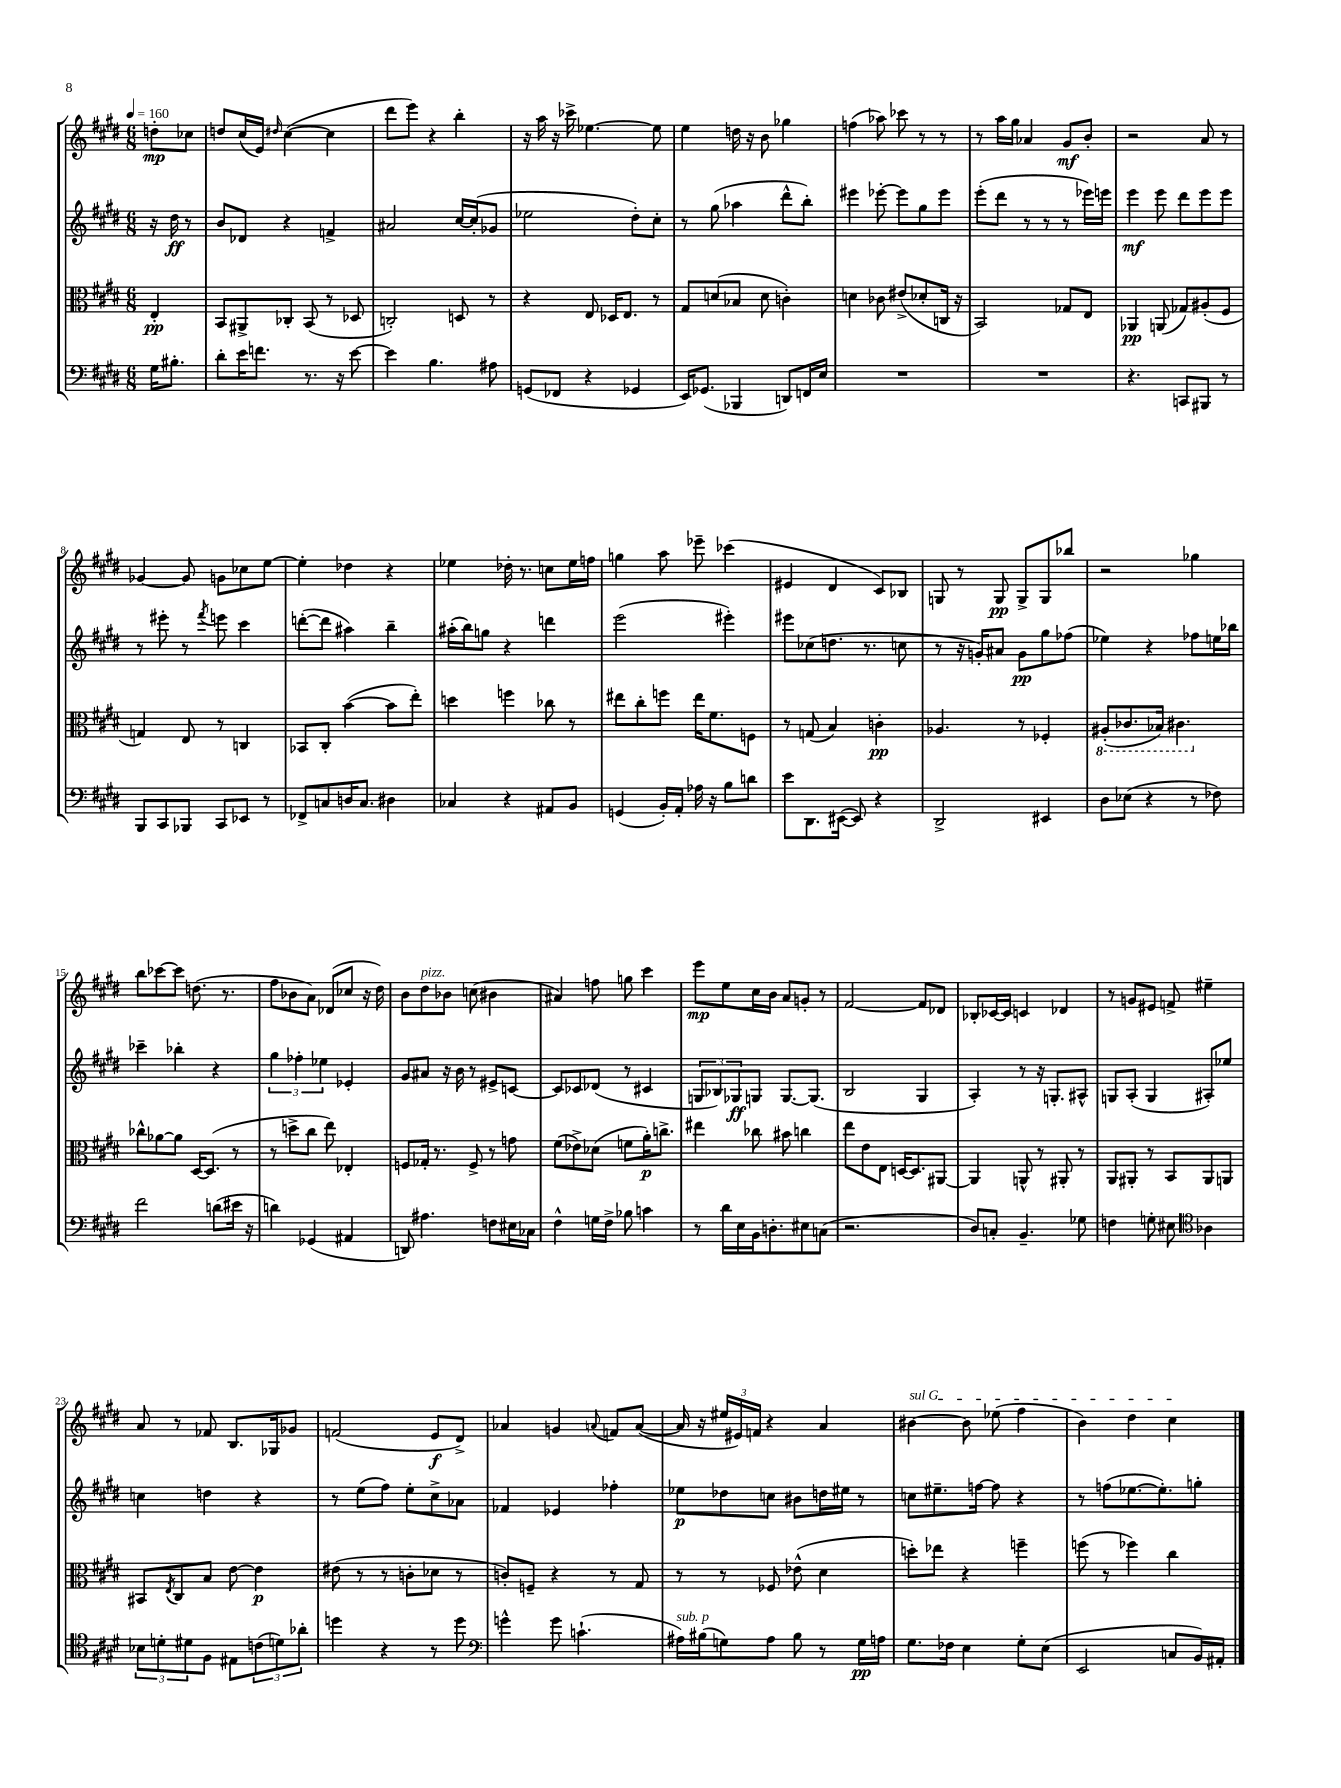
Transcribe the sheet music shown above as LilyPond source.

<<
\new StaffGroup <<
\new Staff = "s0" {
    \clef treble \key e \major \numericTimeSignature \time 6/8 \partial 4 \tempo 4 = 160
    d''8-.\mp ces''8 |
    d''8 cis''16( e'16) \grace { dis''16 } cis''4~( cis''4 |
    dis'''8 e'''8) r4 b''4-. |
    r16 a''16 r16 ces'''16-> ees''4.~ ees''8 |
    e''4 d''16 r16 b'8 ges''4 |
    f''4( aes''8) ces'''8 r8 r8 |
    r8 a''16 gis''16 aes'4 gis'8\mf b'8-. |
    r2 a'8 r8 |
    ges'4~ ges'8 g'8 ces''8 e''8~ |
    e''4-. des''4 r4 |
    ees''4 des''16-. r8. c''8 ees''16 f''16 |
    g''4 a''8 ees'''8-- ces'''4( |
    eis'4 dis'4 cis'8) bes8 |
    g8 r8 g8\pp g8-> g8 bes''8 |
    r2 ges''4 |
    b''8 ces'''8~ ces'''8 d''8.( r8. |
    fis''8 bes'8 a'8) des'8( ces''8 r16 dis''16) |
    b'8 dis''8^\markup { \italic "pizz." } bes'8 c''8( bis'4 |
    ais'4) f''8 g''8 cis'''4 |
    e'''8\mp e''8 cis''16 b'16 a'8 g'8-. r8 |
    fis'2~ fis'8 des'8 |
    bes8-. ces'16~ ces'16 c'4 des'4 |
    r8 g'8 eis'8 f'8-> eis''4-- |
    a'8 r8 fes'8 b8. ges16 ges'8 |
    f'2( e'8\f dis'8->) |
    aes'4 g'4 \appoggiatura { a'8 } f'8 a'8~( |
    a'16 r16 \tuplet 3/2 { eis''16 eis'16) f'16 } r4 a'4 |
    \once \override TextSpanner.bound-details.left.text = \markup { \italic "sul G" } bis'4~\startTextSpan bis'8 ees''8( fis''4 |
    b'4) dis''4 cis''4\stopTextSpan \bar "|." |
}
\new Staff = "s1" {
    \clef treble \key e \major \numericTimeSignature \time 6/8 \partial 4
    r16 dis''16\ff r8 |
    b'8 des'8 r4 f'4-> |
    ais'2 cis''16~ cis''16-.( ges'8 |
    ees''2 dis''8-.) cis''8-. |
    r8 gis''8( aes''4 dis'''8-^ b''8-.) |
    eis'''4 ees'''8~-. ees'''8 gis''8 ees'''8 |
    e'''8-.( dis'''8 r8 r8 r8 ees'''16) e'''16 |
    e'''4\mf e'''8 dis'''8 e'''8 e'''8 |
    r8 eis'''8-. r8 \acciaccatura { fis'''8 } e'''8 cis'''4 |
    d'''8~-.( d'''8 ais''4) b''4-- |
    ais''16-.( b''16) g''8 r4 d'''4 |
    e'''2( eis'''4-.) |
    eis'''8 ces''8( d''8. r8. c''8 |
    r8 r16 g'16-.) ais'8 g'8\pp gis''8 fes''8( |
    ees''4) r4 fes''8 e''16 bes''16 |
    ces'''4-- bes''4-. r4 |
    \tuplet 3/2 { gis''4 fes''4-. ees''4 } ees'4-. |
    gis'8 ais'8 r16 b'16 r8 eis'8-> c'8~ |
    c'8 ces'8 des'8( r8 cis'4 |
    \tuplet 3/2 { g8 bes8) ges8\ff } g8 g8.~ g8.( |
    b2 gis4 |
    a4-.) r8 r16 g8.-. ais8-^ |
    g8 a8-.( g4 ais8-.) ees''8 |
    c''4 d''4 r4 |
    r8 e''8( fis''8) e''8-. cis''8-> aes'8 |
    fes'4 ees'4 fes''4-. |
    ees''8\p des''8 c''8 bis'8 d''16 eis''16 r8 |
    c''8 eis''8.-- f''16~ f''8 r4 |
    r8 f''8( ees''8.~ ees''8.-.) g''8-. \bar "|." |
}
\new Staff = "s2" {
    \clef alto \key e \major \numericTimeSignature \time 6/8 \partial 4
    e4-.\pp |
    b,8 ais,8-> ces8-. b,8( r8 des8 |
    c2-.) d8 r8 |
    r4 e8 des16 e8. r8 |
    gis8 d'8( bes8 d'8 c'4-.) |
    d'4 ces'8 eis'8->( des'8-. c16 r16 |
    b,2) ges8 e8 |
    aes,4\pp a,8( ges8) ais8-.( fis8 |
    g4) e8 r8 c4 |
    bes,8 cis8-. b'4~( b'8 e''8-.) |
    d''4 f''4 ces''8 r8 |
    eis''8 cis''8-. f''8 eis''16 fis'8. f8 |
    r8 g8( b4) c'4-.\pp |
    aes4. r8 fes4-. |
    \ottava #-1 ais,8-.( ces8. bes,16) cis4. \ottava #0 |
    ces''8-^ aes'8~ aes'8 dis16~ dis8.( r8 |
    r8 d''8-> cis''8 e''8) ees4-. |
    f8 ges16-. r8. f8-> r8 g'8 |
    fis'8( ees'8->) des'8( f'8 a'16-.\p) c''8.-> |
    eis''4 ces''8 bis'8 c''4 |
    e''8 e'8 e8 d16~ d8. ais,8~ |
    ais,4 a,8-^ r8 ais,8-. r8 |
    a,8 ais,8-. r8 b,8 ais,8 a,8 |
    bis,8 \acciaccatura { e8 } cis8 b8 e'8~ e'4\p |
    eis'8( r8 r8 c'8-. des'8 r8 |
    c'8-.) f8-- r4 r8 gis8 |
    r8 r8 fes8 ees'8-^( dis'4 |
    d''8-.) ees''8 r4 f''4-- |
    f''8( r8 fes''4) cis''4 \bar "|." |
}
\new Staff = "s3" {
    \clef bass \key e \major \numericTimeSignature \time 6/8 \partial 4
    gis16 bis8.-. |
    dis'8-. e'16 f'8. r8. r16 e'8~ |
    e'4 b4. ais8 |
    g,8( fes,8 r4 ges,4 |
    e,16) ges,8.( bes,,4 d,8) f,16 e16 |
    R2. |
    R2. |
    r4. c,8 bis,,8 r8 |
    b,,8 cis,8 bes,,8 cis,8 ees,8 r8 |
    fes,8-> c8 d16 c8. dis4 |
    ces4 r4 ais,8 b,8 |
    g,4( b,16-.) a,16-. aes16 r16 b8 d'8 |
    e'8 dis,8. eis,16~( eis,8) r4 |
    dis,2-> eis,4 |
    dis8 ees8( r4 r8 fes8) |
    fis'2 d'8( eis'16 r16 |
    d'4) ges,4( ais,4 |
    d,8) ais4. f8 eis16 ces16 |
    fis4-^ g16 fis16-> bes8 c'4 |
    r8 dis'16 e16 b,16 d8.-. eis8 c8( |
    r2. |
    dis8) c8-. b,4.-- ges8 |
    f4 g8-. eis8 \clef tenor aes4 |
    \tuplet 3/2 { bes8 d'8-. dis'8 } fis8 eis8 \tuplet 3/2 { c'8( d'8) aes'8-. } |
    d''4 r4 r8 d''8 |
    \clef bass g'4-^ g'8 c'4.-!( |
    ais16^\markup { \italic "sub. p" }) bis16( g8) ais8 bis8 r8 g16\pp a16 |
    gis8. fes16 e4 gis8-. e8( |
    e,2 c8 b,16) ais,16-. \bar "|." |
}
>>
>>
